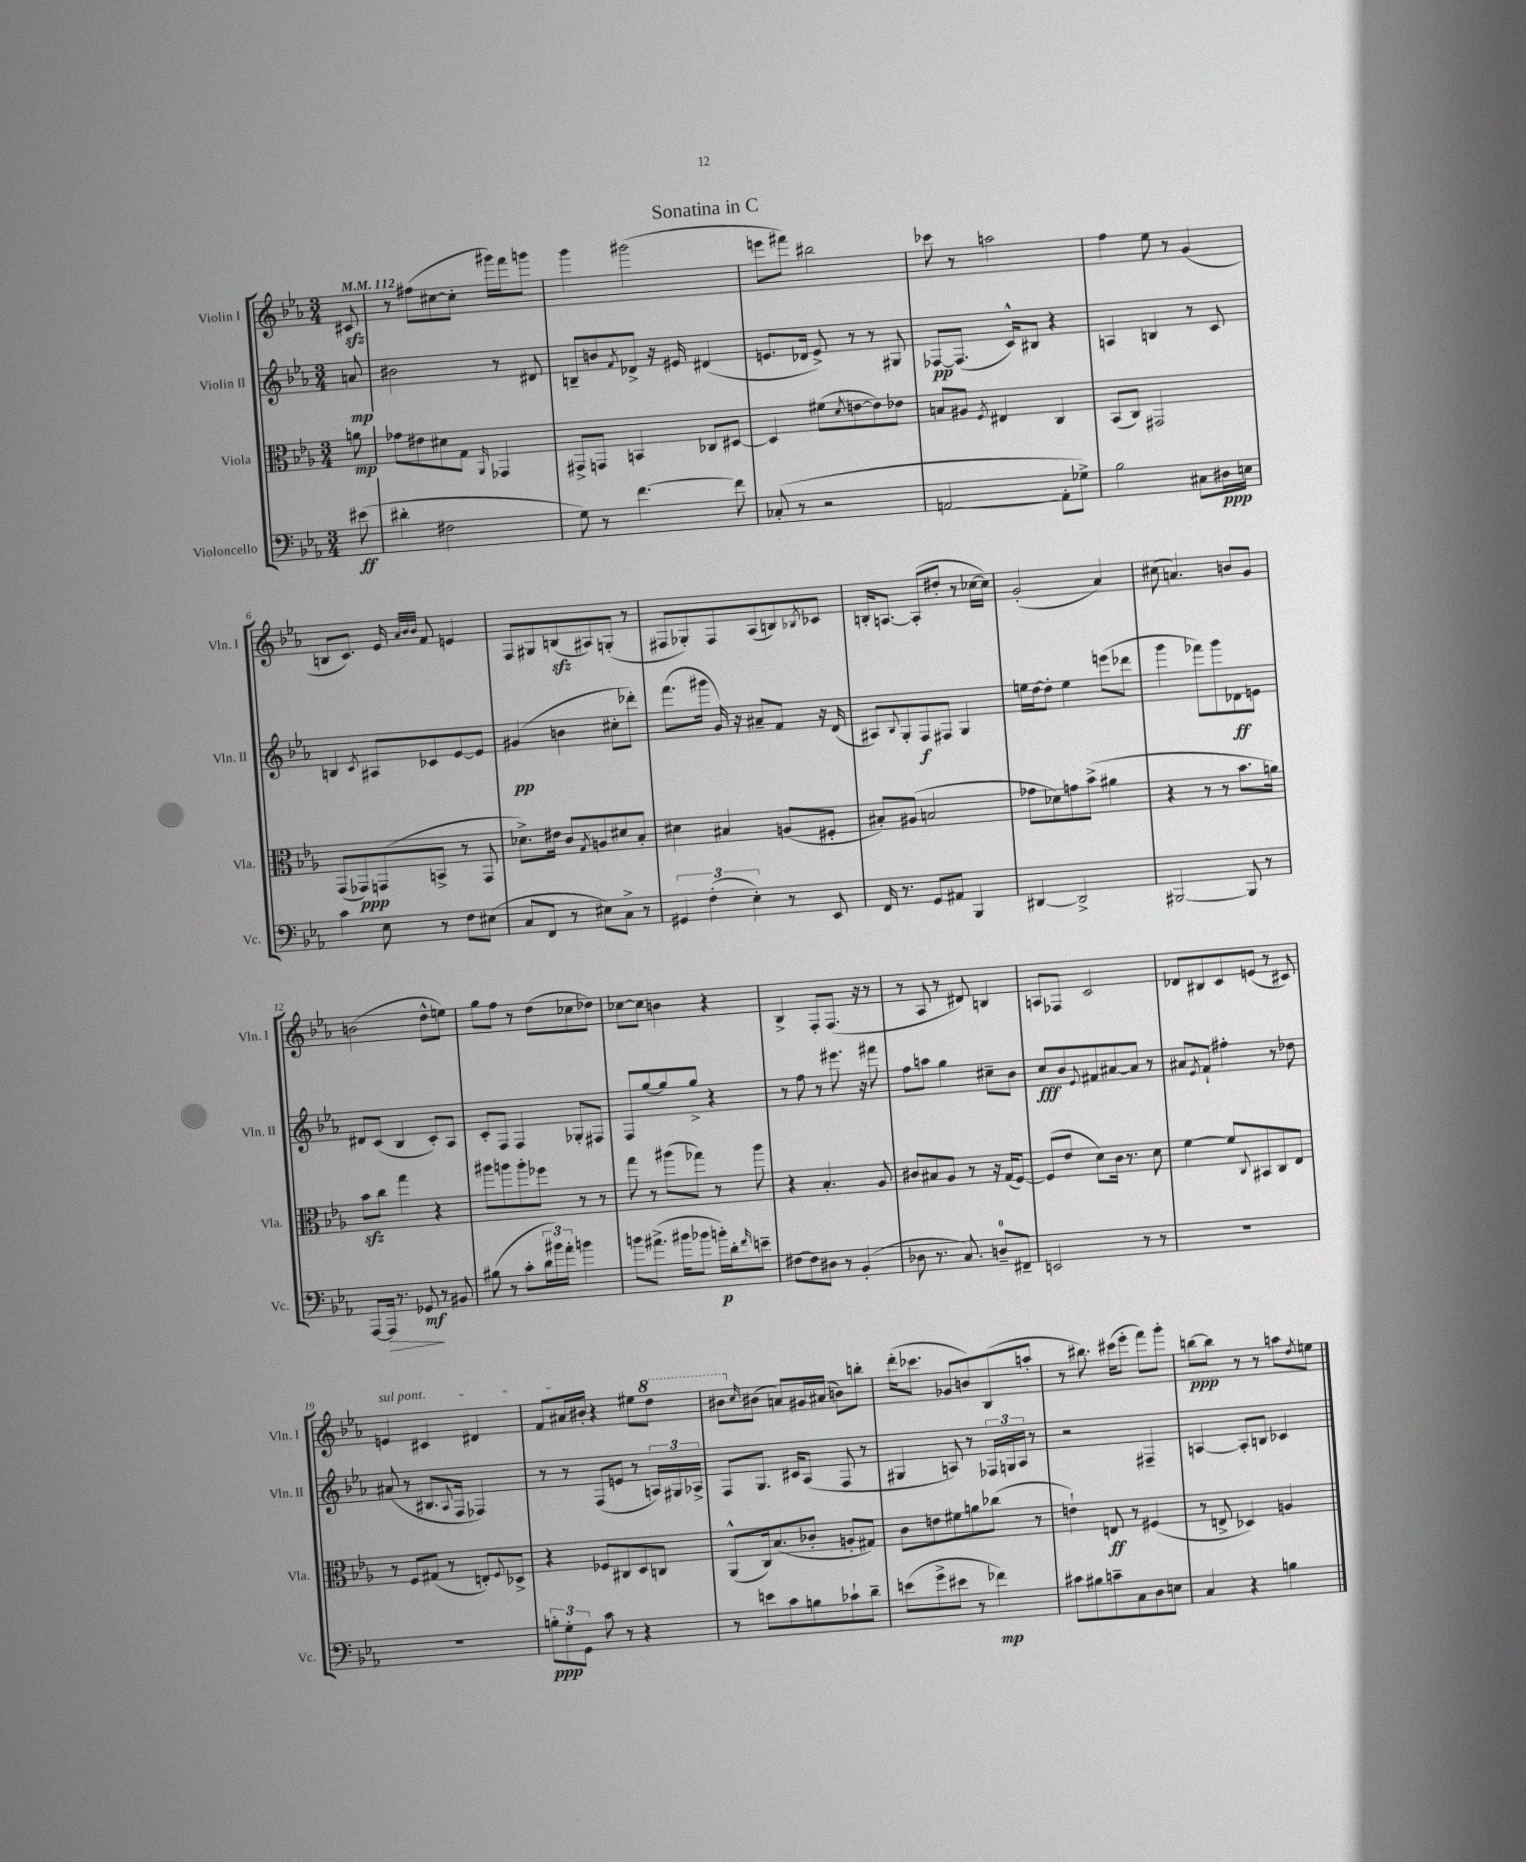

**kern	**kern	**kern	**kern
*staff4	*staff3	*staff2	*staff1
*clefF4	*clefC3	*clefG2	*clefG2
*k[b-e-a-]	*k[b-e-a-]	*k[b-e-a-]	*k[b-e-a-]
*M3/4	*M3/4	*M3/4	*M3/4
*MM112	*MM112	*MM112	*MM112
(8e#\	8a\	8a/	8c#/
=	=	=	=
4d#'\	8g-\L	2b#\	8r
.	8e#\	.	(8ff#\L
2F#\	8d#\	.	[8cc#\
.	8G\J	.	8cc#'\]J
.	16qqAA-/	.	.
.	4GG-/	8r	16ggg#\LL)
.	.	.	16fff\J
.	.	8d#/	8ggg\J
=	=	=	=
8G\)	8GG#^/L	8B~/L	4ggg\
8r	8GG/J	8b/	.
.	.	8qf/	.
[4.f\	4BB/	8d-^/J	(2ggg#\
.	.	16r	.
.	.	16e#/	.
.	8C-/L	(4d#/	.
8f\]	[8D#/J	.	.
=	=	=	=
(8C-'/	4D#/]	8.e/L	8eee\L
8r	.	.	8fff#\J)
.	.	16d-/Jk	.
2r	(8f#\L	8e^/)	2bb#\
.	8qd/	.	.
.	[8e\	8r	.
.	8e\])	8r	.
.	8e-\J	8G#/	.
=	=	=	=
[2AA/	8B/L	[8F-/L	8ccc-\
.	8A#/J	(8.F-/]J	8r
.	8qF/	.	.
.	4E#/	.	2aa\
.	.	16c^^/LK)	.
.	.	8B#/J	.
8AA'\]L	4C/	4r	.
8G-^\J)	.	.	.
=	=	=	=
2B-\	(8BB-/L	4A/	4ff\
.	8C/J)	.	.
.	2GG#/	4B/	8ee-\
.	.	.	8r
8C#\L	.	8r	(4g/
16D#\L	.	8c/	.
16E\JJ	.	.	.
=	=	=	=
4c\	(8GG/L	4B/	8B/L
.	8GG-/)	.	8.c/J)
.	.	8qc/	.
8E-\	(8GG/	8A#/L	.
.	.	.	16e-/
.	.	.	32qqa-/LLL
.	.	.	32qqb-/
.	.	.	32qqb-/JJJ
8r	8BB^/J	8c-/	8f/
8F\L	8r	[8e-/	4e/
(8E#\J	8GG/	8e-/]J	.
=	=	=	=
8C/L	8.d-^\L)	(4g#/	8F/L
8FF/J	.	.	8G#/
.	16e#\Jk	.	.
8r	8c/L	4b\	(8B/
.	8qG/	.	.
8E#\L)	8A/	.	8A#/)
8C^\J	8d#/	8cc#'\L	(8G'/J
8r	8B-'/J	8ddd-'\J)	8r
=	=	=	=
6GG#/	4d#\	(8.fff\L	8F#/L
.	.	.	8G-'/)
(6F'\	.	.	.
.	.	16ggg#\Jk	.
.	4B#/	16g/)	8F#/
.	.	16r	.
6E-'\)	.	.	.
.	.	8a#~/L	(8A-/
8r	(8A/L	8f/J	8B/)
.	.	.	8qB-/
8EE-/	8F#'/J	16r	8c-/J
.	.	(16d/	.
=	=	=	=
16FF/	8B#'/L)	8A#/L)	16B'/LK
8.r	.	.	[8.A/J
.	.	8qqB-/	.
.	(8A#/J	8G'/	.
8GG/L	2B/	8F/	(8A'/]L
8AA#/J	.	8F#/J	8dd#'/J
4BBB-/	.	4G/	8r
.	.	.	[16cc-\LL
.	.	.	16cc-\]JJ)
=	=	=	=
[4DD#/	8g-\L	16ee\LL	(2g'/
.	.	[16dd\J	.
.	8d-\)	8dd'\]J	.
2DD#^/]	8g\	4ee\	.
.	(8b-^\J	.	.
.	4a#\	(8eee\L	4a-/)
.	.	8ddd-\J	.
=	=	=	=
[2BBB#/	4r	4ggg\	(8cc#\
.	.	.	4.a/)
.	8r	8fff-\L)	.
.	8r	8ggg\	.
8BBB#/]	8.b-\L	8d-\	8b/L
8r	.	8e\J	8g/J
.	16a\Jk)	.	.
=	=	=	=
[8AAA-/L	8b-\L	8d#/L	(2b\
16AAA-/]Jk	8cc\J	(8c/J	.
8.r	.	.	.
.	4gg\	4B-/	.
8GG-/	.	.	.
8r	4r	8c'/L)	8dd^^\L
8BB#/	.	8A-/J	8ee\J)
=	=	=	=
(8B#\	8aa#\L	8c'/L	8gg\L
8r	8aa\	8F/J	8ff\J
8c'\L	8aa'\	4F/	8r
24d\L	8ff-\J	.	(8dd\L
24b#\)	.	.	.
24a-'\JJ	.	.	.
4b\	8r	8G-'/L	8cc-\
.	8r	8F#/J	8dd-\J)
=	=	=	=
8b\L	8gg\	8F/L	[8cc-\L
(8.a#^\J	8r	[8gg/	8cc-\]J
.	(8aa#\L	8gg/]	4b\
16b#\LK	.	.	.
8b-\J	8gg-\J)	8gg^/J	.
16b'\LL)	8r	4r	4r
16d'\J	.	.	.
16qqf/	.	.	.
8e~\J	8aa#\	.	.
=	=	=	=
[8F#\L	4r	8r	4B-^/
8F#\]	.	8ff\	.
8D#\J	4.B-'/	8r	8F'/L
8r	.	8.eee#\	(8.F/J
(4BB-'/	.	.	.
.	.	16r	16r
.	8A-/	8fff#\	8r
=	=	=	=
8D-\	8c#/L	8ff\L	8r
8.r	8B#/	8aa\J	8A-/
.	8A-/J	4gg\	8r
8.C/)	.	.	.
.	8r	.	8d#/)
8D~/L	16r	8cc#~\L	4B/
.	(16G/LK	.	.
8FF#~/J	[8F/J)	8b-\J	.
=	=	=	=
2EE/	(8F/]L	8cc/L	8A/L
.	8e-/J	8b-/	8F-/J
.	.	8qqe-/	.
.	8d\L)	8f#/	2c/
.	16c\Jk	[8a#/	.
.	8.r	.	.
8r	.	8a#/]J	.
8r	8d\	8r	.
=	=	=	=
2.r	[4f\	8a#/L	8d-/L
.	.	8qe-/	.
.	.	8f`/J	8B#/
.	8f/]L	4ff#'\	8c/
.	8qqC/	.	.
.	8BB#/	.	(8e/J
.	8C/	8r	8r
.	8E-/J	8dd-\	8c#/)
=	=	=	=
2.r	8r	(8a#/	4e/
.	8F/L	8r	.
.	(8G#/J	8.B#/L	4c#/
.	8r	.	.
.	.	8qqA-/	.
.	.	16F/Jk	.
.	8E'/L)	4F-/)	4d#/
.	8qqF/	.	.
.	8D-^/J	.	.
=	=	=	=
12B'\L	4r	8r	8f/L
12G'\	.	.	.
.	.	8r	16a#/L
12GG\J	.	.	.
.	.	.	16b#'/JJ
8c\	8F-/L	(8F/L	4r
8r	8C#/	8e/J	.
4r	8D/	8r	8ee#\L
.	8C/J	24A/LL)	8ddd\J
.	.	24G#/	.
.	.	24A-^/JJ	.
=	=	=	=
8r	(8AA-^^/L	8F/L	8bb#\L
.	.	.	16qqcc/
8e\L	16C/k)	8.G/J	(8b#\J
.	(8.B-/	.	.
8c\	.	.	8a/L)
.	.	16c#/LK	.
8B\	8c-'/J	(8A-/J	16g#/L
.	.	.	(16a#/JJ
8c-`\	8A'/L	8F/	8b\L)
8d~\J	8G#/J)	8r	8bb'\J
=	=	=	=
(8e\L	8c\L	4G#/	(16ddd'\LK
.	.	.	8.ccc-\J
8g^\	8e\	.	.
8e#\J	8f#\	8A/)	8g-/L
8r	8a\	8r	8b/)
4f-\)	(8cc-\J	24F-/LL	(8B-/
.	.	24G/	.
.	.	24A/JJ	.
.	8r	8r	8aa'/J
=	=	=	=
8c#\L	4e`\)	2r	8r
8B#\	.	.	8.bb#\)
8c~\	8E/	.	.
.	.	.	(16ccc#\LK
8C\	8r	.	8eee-'\J
8D\	(4F#/	4F#~/	8fff\L)
8E\J	.	.	8ggg'\J
=	=	=	=
4C/	8r	[4A/	[8bb\L
.	8E^/	.	8bb\]J
4r	4D-/)	8A'/]L	8r
.	.	8B/J	8r
4B\	4A/	4c-/	8aa\L
.	.	.	8qdd/
.	.	.	8ee\J
==	==	==	==
*-	*-	*-	*-
